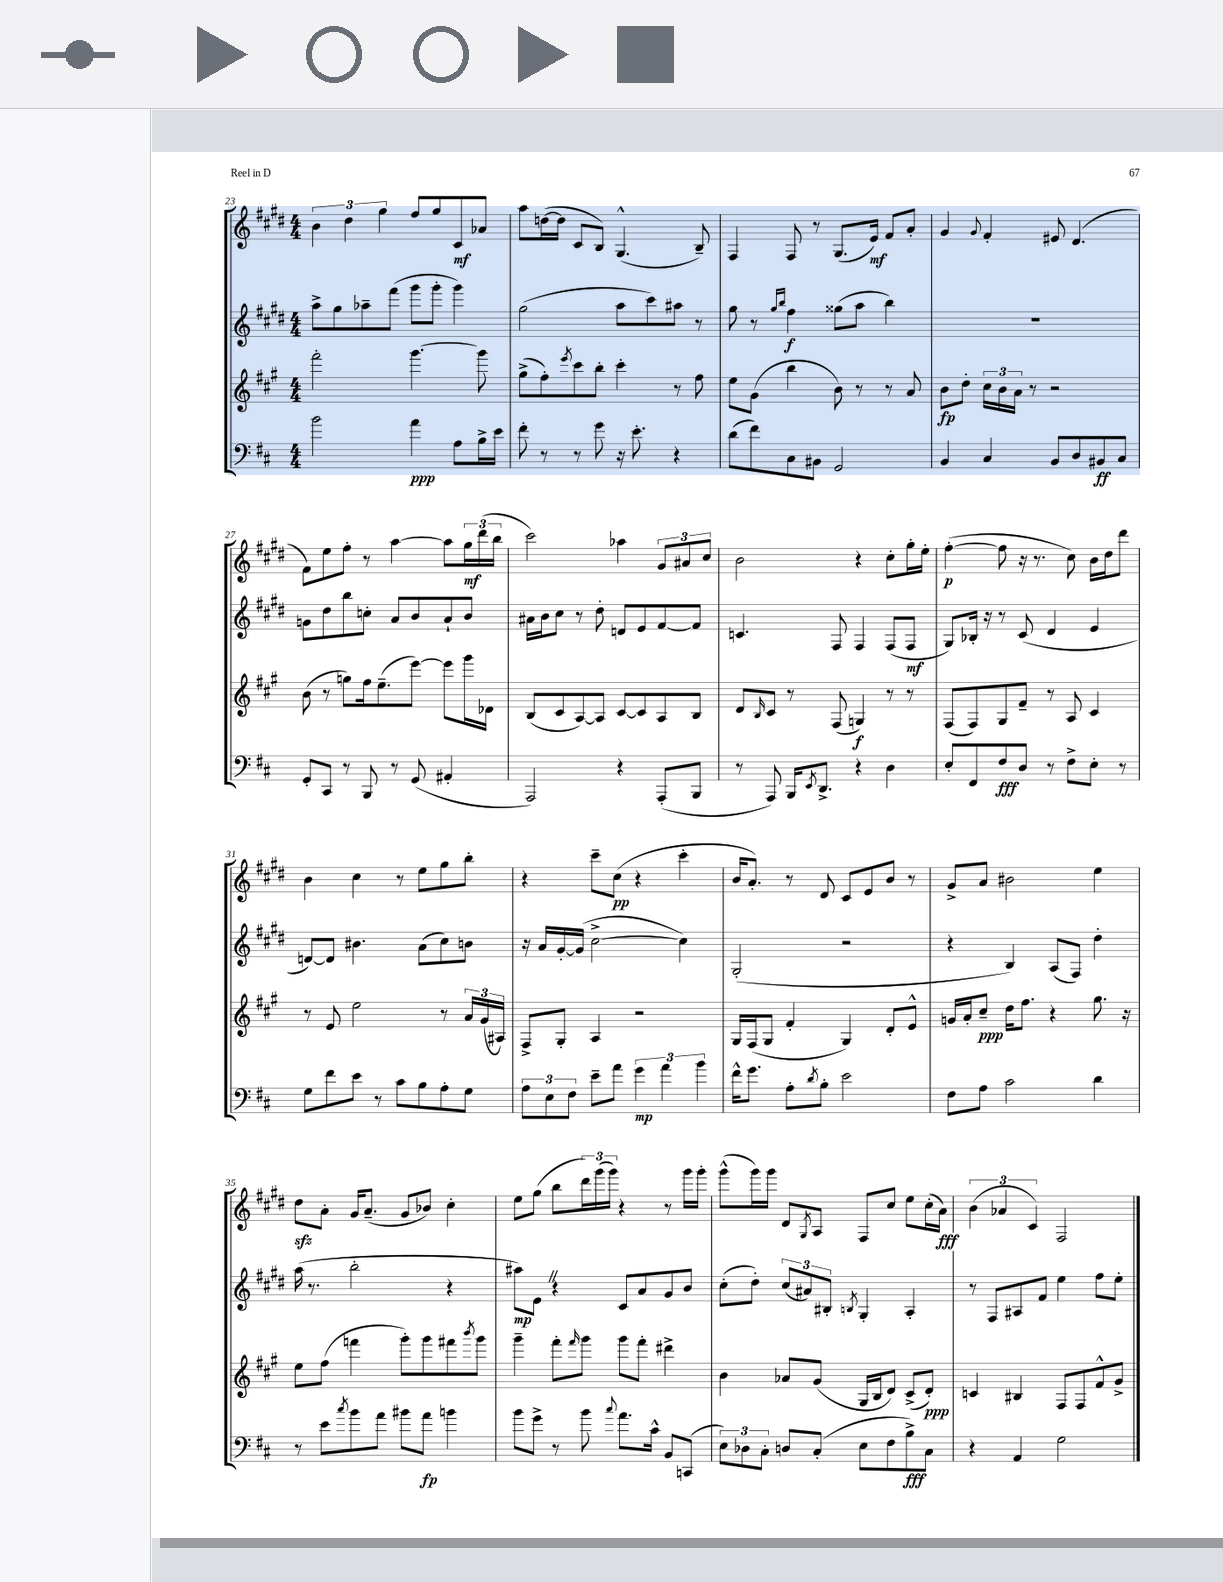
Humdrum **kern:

**kern	**kern	**kern	**kern
*staff4	*staff3	*staff2	*staff1
*clefF4	*clefG2	*clefG2	*clefG2
*k[f#c#]	*k[f#c#g#]	*k[f#c#g#d#]	*k[f#c#g#d#]
*M4/4	*M4/4	*M4/4	*M4/4
2b	2fff#'	8aa^	6b
.	.	8gg#	.
.	.	.	6dd#
.	.	8aa-~	.
.	.	.	6gg#
.	.	(8fff#	.
4a	[4.ggg#	8ggg#	8ff#
.	.	8ggg#'	8gg#
8A	.	4ggg#)	8c#
16B^	8ggg#]	.	8a-
16e	.	.	.
=	=	=	=
8f#'	(8gg#^	(2gg#	8aa
8r	8ff#')	.	([16dd
.	.	.	16dd]
.	8qeee	.	.
8r	8ccc#	.	8c#
8g	8bb'	.	8B)
16r	4ccc#'	8aa	(4.G#^^
8.e'	.	.	.
.	.	8ccc#)	.
4r	8r	8aa#	.
.	8ff#	8r	8B~)
=	=	=	=
(8d	8ee	8gg#	4F#
8f#)	(8g#	8r	.
.	.	16qqgg#	.
.	.	16qqbb	.
8C#	4bb	4ff#	8F#
8BB#	.	.	8r
2GG	8b)	(8gg##	(8.G#
.	8r	8aa	.
.	.	.	16e)
.	8r	4bb)	8f#
.	8a	.	8a'
=	=	=	=
4BB	8b	1r	4g#
.	8dd'	.	.
.	.	.	8qqg#
4C#	24cc#	.	4f#'
.	24b	.	.
.	24a	.	.
.	8r	.	.
8BB	2r	.	8e#
8D	.	.	(4.d#
8BB#	.	.	.
8C#	.	.	.
=	=	=	=
8GG'	(8b	8g	8f#)
8CC#	8r	8dd#	8ee
8r	8gg)	8bb	8ff#'
8BBB	16ff#	8cc'	8r
.	(8.ee~	.	.
8r	.	8a	[4aa
(8GG	[8eee)	8b	.
4AA#'	8eee]	8a`	8aa]
.	16ggg#	8b	24gg#
.	.	.	(24ddd#
.	16d-	.	.
.	.	.	24bb
=	=	=	=
2AAA)	(8B	16a#	2ccc#)
.	.	16b	.
.	8c#	8cc#	.
.	[8A)	8r	.
.	8A]	8dd#'	.
4r	[8c#	8d	4aa-
.	8c#]	8e	.
(8AAA'	8A	[8f#	12g#
.	.	.	12a#
8BBB	8B	8f#]	.
.	.	.	12cc#
=	=	=	=
8r	8d	4.c	2b
.	16qqB	.	.
8AAA)	8c#	.	.
16BBB	8r	.	.
8qEE	.	.	.
8.DD^	.	.	.
.	(8F#	8F#	.
4r	4G)	4F#	4r
4D	8r	(8F#	8cc#'
.	8r	8F#	16gg#'
.	.	.	16ee'
=	=	=	=
8E'	(8F#	8G#)	([4ff#'
8FF#	8F#)	16B-'	.
.	.	16r	.
8F#	8G#	8r	8ff#]
8D	8f#~	(8c#	16r
.	.	.	8.r
8r	8r	4d#	.
8F#^	8A	.	8cc#)
8E'	4c#	4e	16b
.	.	.	16dd#
8r	.	.	8ddd#
=	=	=	=
8G	8r	[8d)	4b
8f#	8e	8d]	.
8e	2ee	4.b#	4cc#
8r	.	.	.
8c#	.	.	8r
8B	.	(8a	8ee
8A'	8r	8cc#)	8gg#
8G	24a	8b	8bb'
.	(24g#	.	.
.	24A#)	.	.
=	=	=	=
12A	8F#^	16r	4r
.	.	16a	.
12E	.	.	.
.	8G#'	[16g#'	.
12F#	.	.	.
.	.	(16g#]	.
8e~	4A	[2cc#^	8ccc#~
8a	.	.	(8cc#
6g	2r	.	4r
6a	.	.	.
.	.	4cc#])	4ccc#'
6b	.	.	.
=	=	=	=
16f#^^	16G#	(2G#'	16b
8.g	(16F#	.	8.a')
.	8G#	.	.
8A'	4f#'	.	8r
8qd	.	.	.
8B'	.	.	8d#
2e	4G#)	2r	8c#
.	.	.	8e
.	8d'	.	8b
.	8e^^	.	8r
=	=	=	=
8F#	16g	4r	8g#^
.	16a'	.	.
8A	8cc#~	.	8a
2c#	16dd	4B)	2b#
.	8.ff#	.	.
.	4r	(8A	.
.	.	8F#)	.
4d	8.gg#	4dd#'	4ee
.	16r	.	.
=	=	=	=
8r	8ee	(16aa	8dd#
.	.	8.r	.
8e	(8ff#	.	8a'
8qcc#	.	.	.
8b	4fff	2bb'	16g#
.	.	.	(8.a~
8a	.	.	.
8b#	8ggg#')	.	8g#
8a	8ggg#	.	8b-)
4b	8fff#	4r	4cc#'
.	8qbbb	.	.
.	8ggg#	.	.
=	=	=	=
8b	4ggg#~	8aa#)	8ee
8g^	.	8e	(8gg#
8r	8fff#'	4r	8bb
.	16qqfff#	.	.
8b	8ggg#	.	24ddd#)
.	.	.	(24ggg#
.	.	.	24ggg#)
8qqcc#	.	.	.
8.a	8ggg#	8c#	4r
.	8fff#'	8a	.
16c#^^	.	.	.
8BB	4ddd#^	8g#	8r
(8CC	.	8b	16ggg#
.	.	.	16ggg#'
=	=	=	=
12E)	4b	(8cc#'	(8ggg#^^
12D-	.	.	.
.	.	8dd#')	16ggg#)
12C#'	.	.	.
.	.	.	16ggg#
8D	8a-	(12cc#	8d#
.	.	12a#)	.
.	.	.	8qG#
(8C#'	(8g#	.	8A
.	.	12B#'	.
.	.	8qB	.
8E	16G#	4G#'	8F#
.	16B	.	.
8F#	8d)	.	8cc#
8B^)	(8c#^	4A'	8ee
8C#	8d')	.	(16cc#'
.	.	.	16a)
=	=	=	=
4r	4c	8r	(6b
.	.	8F#	.
.	.	.	6a-
4AA	4B#	8A#	.
.	.	.	6c#)
.	.	8f#	.
2G	8F#	4ee	2F#
.	8F#	.	.
.	8f#^^	8ff#	.
.	8g#^	8ee'	.
==	==	==	==
*-	*-	*-	*-
